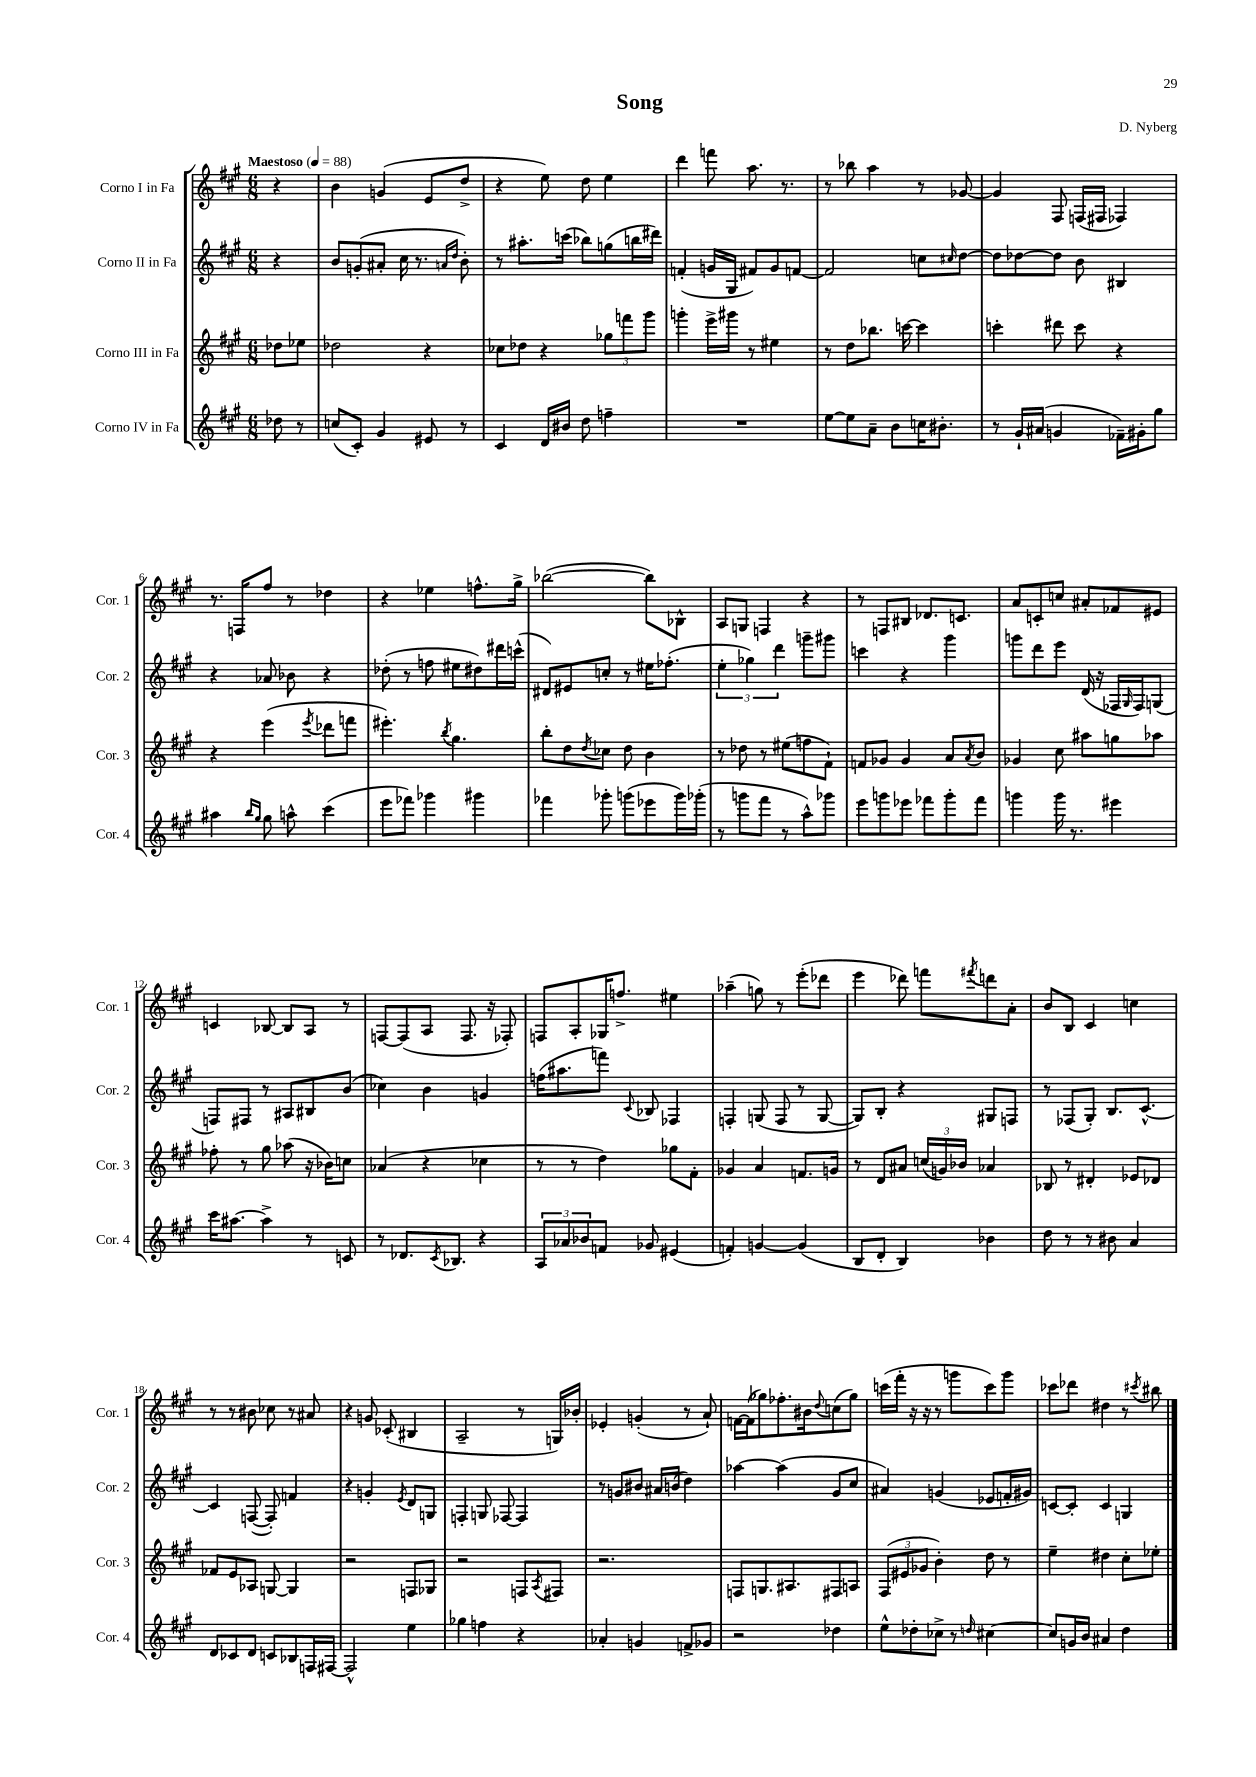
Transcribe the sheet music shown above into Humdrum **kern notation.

**kern	**kern	**kern	**kern
*staff4	*staff3	*staff2	*staff1
*clefG2	*clefG2	*clefG2	*clefG2
*k[f#c#g#]	*k[f#c#g#]	*k[f#c#g#]	*k[f#c#g#]
*M6/8	*M6/8	*M6/8	*M6/8
*MM88	*MM88	*MM88	*MM88
8dd-\	8dd-\L	4r	4r
8r	8ee-\J	.	.
=	=	=	=
(8cc/L	2dd-\	8b/L	4b\
8c#'/J)	.	(8g'/	.
4g#/	.	8a#'/J	(4g/
.	.	16cc#\	.
.	.	8.r	.
8e#/	4r	.	8e/L
.	.	16qqa/LL	.
.	.	16qqdd/JJ	.
8r	.	8b'\)	8dd^/J
=	=	=	=
4c#/	8cc-\L	8r	4r
.	8dd-\J	8.aa#'\L	.
16d/LL	4r	.	8ee\)
16b#/JJ	.	(16ccc\Jk	.
8dd\	.	8bb-\L)	8dd\
4ff~\	12gg-\L	(8gg\	4ee\
.	12fff\	.	.
.	.	16bb\L	.
.	12ggg#\J	.	.
.	.	16ddd#\JJ)	.
=	=	=	=
2.r	4ggg'\	(4f'/	4ddd\
.	16eee^\LL	16g/LL	8fff\
.	16ggg#\JJ	16G#/JJ	.
.	8r	8f#/L)	8.aa\
.	4ee#\	8g/	.
.	.	.	8.r
.	.	[8f/J	.
=	=	=	=
[8ee\L	8r	2f/]	8r
8ee\]	8dd\L	.	8bb-\
8a~\J	8.bb-\J	.	4aa\
8b\L	.	.	.
.	[16ccc\	.	.
16cc\K	4ccc\]	8cc\L	8r
8.b#'\J	.	.	.
.	.	16qqcc#/	.
.	.	[8dd\J	[8g-/
=	=	=	=
8r	4ccc'\	8dd\]L	4g-/]
16g#`/LL	.	[8dd-\	.
(16a#/JJ	.	.	.
4g/	8ddd#\	8dd-\]J	8F#/
.	8ccc\	8b\	(16F/LL
.	.	.	16F#/JJ
16f-~\LL)	4r	4B#/	4F-/)
16g#'\J	.	.	.
8gg#\J	.	.	.
=	=	=	=
4aa#\	4r	4r	8.r
.	.	.	16F/LK
16qqbb/LL	.	.	.
16qqgg#/JJ	.	.	.
8gg#\	(4eee\	8a-/	8ff#/J
8aa^^\	.	8b-\	8r
.	8qeee/	.	.
(4ccc#\	8ddd-\L	4r	4dd-\
.	8fff\J	.	.
=	=	=	=
8eee\L	4.eee#'\)	(8dd-'\	4r
8fff-\J)	.	8r	.
4ggg-\	.	8ff\	4ee-\
.	8qbb/	.	.
.	4.gg#\	8ee#\L	.
4ggg#\	.	8dd#\)	8.ff^^\L
.	.	16ddd#\L	.
.	.	(16ccc^^\JJ	16gg#^\Jk
=	=	=	=
4fff-\	8bb'\L	8d#/L)	([2bb-\
.	8dd\	8e#/	.
.	8qdd/	.	.
8ggg-'\	8cc-\J	8cc'/J	.
(8ggg\L	8dd\	8r	.
8eee-\	4b\	16ee#\LK	8bb-\]L)
.	.	(8.ff-'\J	.
16ggg\L)	.	.	8B-^^\J
(16ggg-'\JJ	.	.	.
=	=	=	=
8r	8r	6ee'\	8A/L
8ggg\L	8dd-\	.	8G/J
.	.	6gg-\)	.
8fff#\J	8r	.	4F/
.	.	6ddd\	.
8r	(8ee#\L	.	.
8aa^^\L)	8ff\	8ggg~\L	4r
8ggg-\J	8f#`\J)	8ggg#\J	.
=	=	=	=
8eee\L	8f/L	4ccc\	8r
8ggg\	8g-/J	.	8F/L
8eee-\J	4g-/	4r	8B#/J
8fff-\L	.	.	8.d-/L
8ggg'\	8a/L	4ggg#\	.
.	.	.	8.c/J
.	8qa/	.	.
8fff-\J	8b/J	.	.
=	=	=	=
4ggg\	4g-/	8ggg\L	8a/L
.	.	8ddd\	8c'/
16ggg\	8cc#\	8eee\J	8cc/J
8.r	.	.	.
.	8aa#\L	(16d/	8a#'/L
.	.	16r	.
4eee#\	8gg\	16F-/LL	8f-/
.	.	16qqG#/	.
.	.	16F-/J)	.
.	8aa-\J	(8G/J	8e#/J
=	=	=	=
16ccc#\LK	8ff-'\	8F/L)	4c/
[8.aa#\J	.	.	.
.	8r	8F#/J	.
4aa#^\]	8gg#\	8r	[8B-/
.	(8aa-\	8A#/L	8B-/]L
8r	16r	8B#/	8A/J
.	16b-\LK)	.	.
8c/	8cc\J	(8b/J	8r
=	=	=	=
8r	(4a-/	4cc-\)	[8F/L
8.d-/L	.	.	(8F/]
.	4r	4b\	8A/J
8qc#/	.	.	.
8.B-/J	.	.	.
.	.	.	8.F/
4r	4cc-\	4g/	.
.	.	.	16r
.	.	.	8F-'/)
=	=	=	=
12A/L	8r	(16ff\LK	8F/L
.	.	8.aa#\	.
12a-/	.	.	.
.	8r	.	8A'/
12b-/	.	.	.
8f/J	4dd\)	8fff\J)	16G-/K
.	.	.	8.ff^/J
.	.	8qqc#/	.
8g-/	.	8B-/	.
(4e#/	8gg-\L	4F-/	4ee#\
.	8f#'\J	.	.
=	=	=	=
4f'/)	4g-/	4F'/	(4aa-~\
[4g/	4a/	(8G/	8gg\)
.	.	8F/	8r
(4g/]	8.f/L	8r	(8eee'\L
.	.	[8G/	8ddd-\J
.	16g/Jk	.	.
=	=	=	=
8B/L	8r	8G/]L)	4eee\
8d'/J	8d/L	8B'/J	.
4B/)	8a#/J	4r	8ddd-\)
.	(24cc/LL	.	8fff\L
.	24g/)	.	.
.	24b-/JJ	.	.
.	.	.	8qfff#/
4b-\	4a-/	8G#/L	8ddd\
.	.	8F/J	8a'\J
=	=	=	=
8dd\	8B-/	8r	8b/L
8r	8r	(8F-/L	8B/J
8r	4d#'/	8G#'/J)	4c#/
8b#\	.	8.B/L	.
4a/	8e-/L	.	4cc\
.	.	[8.c#^^/J	.
.	8d-/J	.	.
=	=	=	=
8d/L	8f-/L	4c#/]	8r
8c-/	8e/	.	8r
8d/J	8A-/J	([8F/	8b#\
8c/L	[8G/	8F'/])	8cc-\
8B-/	4G/]	4f/	8r
16F/L	.	.	8a#/
[16F#/JJ	.	.	.
=	=	=	=
2F#^^/]	2r	4r	4r
.	.	4g'/	8g/
.	.	.	(8c-'/
.	.	8qe/	.
4ee\	8F/L	8d/L	4B#/
.	8G-/J	8G/J	.
=	=	=	=
4gg-\	2r	4F'/	2A~/
4ff\	.	8G/	.
.	.	[8F-/	.
4r	8F/L	4F-/]	8r
.	8qA/	.	.
.	8F#/J	.	16G/LL)
.	.	.	16b-'/JJ
=	=	=	=
4a-'/	2.r	8r	4e-'/
.	.	8g/L	.
4g/	.	8b#/J	(4g'/
.	.	16a#/LL	.
.	.	(16b/JJ	.
8f^/L	.	4dd\)	8r
8g-/J	.	.	8a`/)
=	=	=	=
2r	8F/L	[4aa-\	[16f\LL
.	.	.	(16f\]J
.	8.G/	.	8gg-\)
.	.	(4aa-\]	8.ff-'\
.	8.A#/	.	.
.	.	.	16b#\k
.	.	.	8qqdd/
4dd-\	8F#/	8g#/L	(8cc\
.	8A/J	8cc#/J	8gg-\J)
=	=	=	=
8ee^^\L	(12F#/L	4a#/)	(16ccc\LL
.	.	.	16fff#'\JJ
.	12e#/	.	.
8dd-'\	.	.	16r
.	12g-/J	.	.
.	.	.	16r
8cc-^\J	4b'\)	(4g/	8r
8r	.	.	8ggg\L
16qqdd/	.	.	.
[4cc#\	8dd\	8e-/L	8ccc\)
.	8r	16f'/L	8ggg\J
.	.	16g#/JJ)	.
=	=	=	=
8cc#/]L	4ee~\	[8c/L	8ccc-\L
16g/L	.	8c'/]J	8ddd-\J
16b/JJ	.	.	.
4a#/	4dd#\	4c/	4dd#\
4dd\	8cc#'\L	4G/	8r
.	.	.	8qccc#/
.	8ee-'\J	.	8bb#\
==	==	==	==
*-	*-	*-	*-
